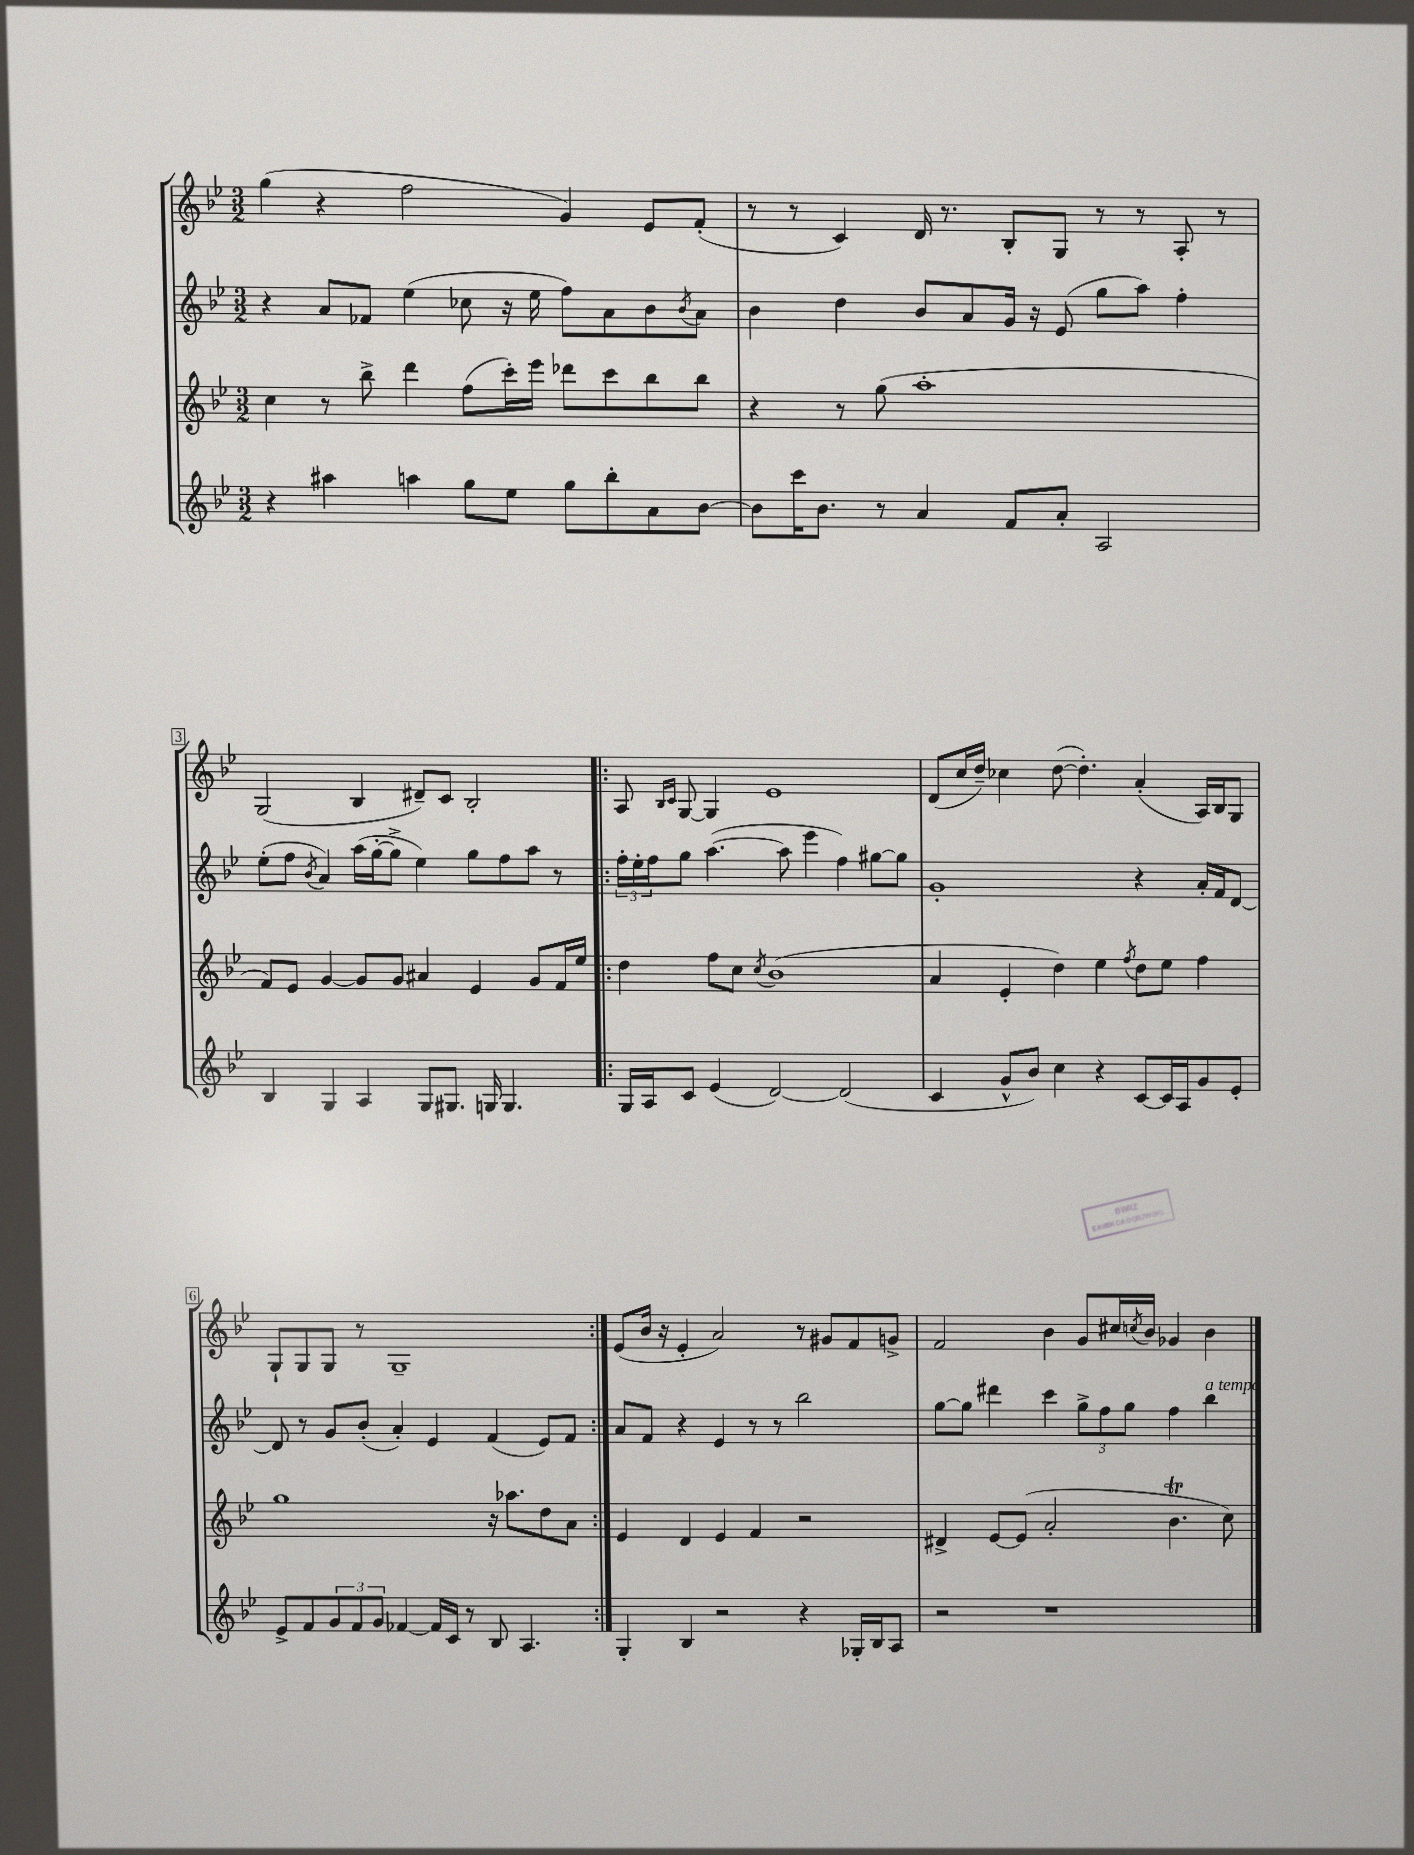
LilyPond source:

<<
\new StaffGroup <<
\new Staff = "s0" {
    \clef treble \key bes \major \numericTimeSignature \time 3/2
    g''4( r4 f''2 g'4) ees'8 f'8-.( |
    r8 r8 c'4) d'16 r8. bes8-. g8 r8 r8 a8-. r8 |
    g2( bes4 dis'8--) c'8 bes2-. |
    \repeat volta 2 { a8 \grace { bes16 c'16 } g8~ g4 ees'1 |
    d'8( c''16 d''16--) ces''4 d''8~( d''4.-.) a'4-.( a16) bes16 g8 |
    g8-! g8 g8 r8 g1-- | }
    ees'8( bes'16 r16 ees'4-. a'2) r8 gis'8 f'8 g'8-> |
    f'2 bes'4 g'8 cis''16 \acciaccatura { c''8 } bes'16 ges'4 bes'4 \bar "|." |
}
\new Staff = "s1" {
    \clef treble \key bes \major \numericTimeSignature \time 3/2
    r4 a'8 fes'8 ees''4( ces''8 r16 ees''16 f''8) a'8 bes'8 \acciaccatura { bes'8 } a'8 |
    bes'4 d''4 bes'8 a'8 g'16 r16 ees'8( g''8 a''8) f''4-. |
    ees''8-.( f''8 \acciaccatura { bes'8 } a'4) a''16( g''16~-. g''8-> ees''4) g''8 f''8 a''8 r8 |
    \repeat volta 2 { \tuplet 3/2 { f''16-. ees''16-. f''16 } g''8 a''4.~( a''8 ees'''4 f''4) gis''8~ gis''8 |
    g'1-. r4 a'16-. f'16 d'8~ |
    d'8 r8 g'8 bes'8-.( a'4-.) ees'4 f'4( ees'8) f'8 | }
    a'8 f'8 r4 ees'4 r8 r8 bes''2 |
    g''8~ g''8 dis'''4 c'''4 \tuplet 3/2 { g''8-> f''8 g''8 } f''4 bes''4^\markup { \italic "a tempo" } \bar "|." |
}
\new Staff = "s2" {
    \clef treble \key bes \major \numericTimeSignature \time 3/2
    c''4 r8 bes''8-> d'''4 f''8( c'''16-.) ees'''16 des'''8 c'''8 bes''8 bes''8 |
    r4 r8 g''8( a''1-. |
    f'8) ees'8 g'4~ g'8 g'8 ais'4 ees'4 g'8 f'16 ees''16 |
    \repeat volta 2 { d''4 f''8 c''8 \acciaccatura { c''8 } bes'1( |
    a'4 ees'4-. d''4) ees''4 \acciaccatura { f''8 } d''8 ees''8 f''4 |
    g''1 r16 aes''8. d''8 a'8 | }
    ees'4 d'4 ees'4 f'4 r2 |
    dis'4-> ees'8~ ees'8( a'2-. bes'4.\trill c''8) \bar "|." |
}
\new Staff = "s3" {
    \clef treble \key bes \major \numericTimeSignature \time 3/2
    r4 ais''4 a''4 g''8 ees''8 g''8 bes''8-. a'8 bes'8~ |
    bes'8 c'''16 bes'8. r8 a'4 f'8 a'8-. a2 |
    bes4 g4 a4 g8 gis8. g16 g4. |
    \repeat volta 2 { g16 a16 c'8 ees'4( d'2~) d'2( |
    c'4 g'8-^ bes'8) c''4 r4 c'8~ c'16 a16 g'8 ees'8-. |
    ees'8-> f'8 \tuplet 3/2 { g'8 f'8 g'8 } fes'4~ fes'16 c'16 r8 bes8 a4. | }
    g4-. bes4 r2 r4 ges16-. bes16 a8 |
    r2 r1 \bar "|." |
}
>>
>>
\layout { \context { \Score \override BarNumber.stencil = #(make-stencil-boxer 0.1 0.3 ly:text-interface::print) } }
